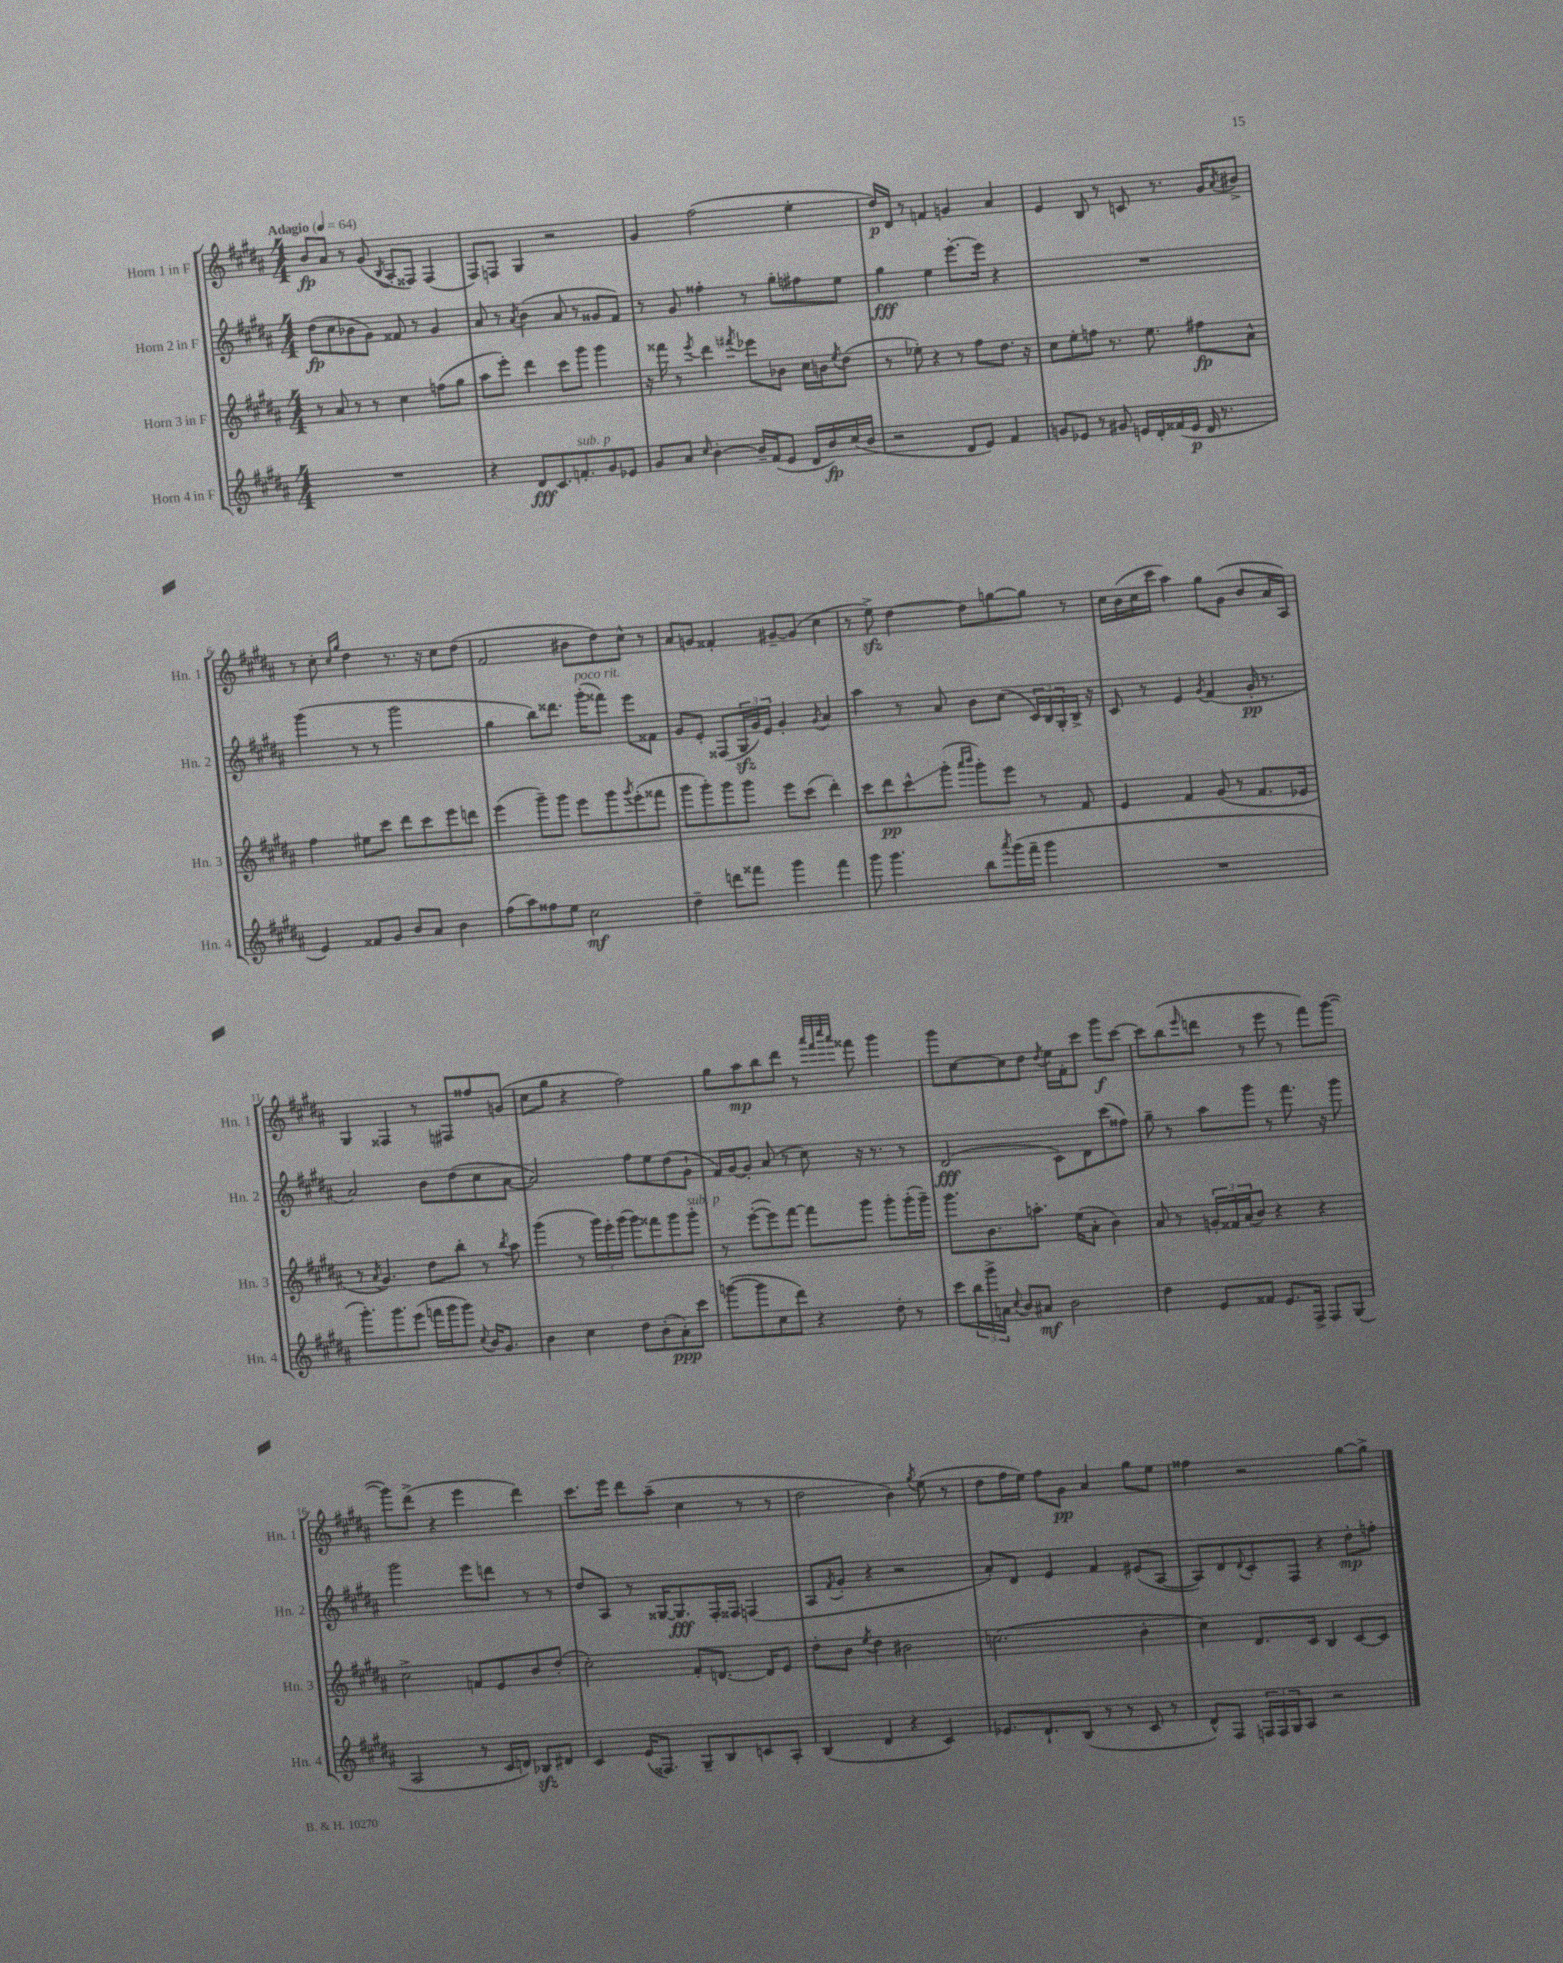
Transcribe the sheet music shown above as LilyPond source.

<<
\new StaffGroup <<
\new Staff = "s0" \with { instrumentName = "Horn 1 in F" shortInstrumentName = "Hn. 1" } {
    \clef treble \key b \major \numericTimeSignature \time 4/4 \tempo "Adagio" 4 = 64
    b'8\fp ais'8 r8 gis'8( \acciaccatura { b8 } ais8-. fisis8) fisis4( |
    fis8) f8 gis4 r2 |
    gis'4 fis''2( e''4-. |
    dis''16\p) dis'16 r8 f'4 g'4 ais'4 |
    e'4 b8 r8 c'8 r8. gis'16 \acciaccatura { ais'8 } bis'8-> |
    r8 cis''8-. \grace { cis''16 gis''16 } dis''4 r8. r16 cis''8 dis''8( |
    fis'2 bis'8 dis''8) cis''8-^ r8 |
    ais'8 g'8 fisis'4-. gis'8~-- gis'8( cis''4 |
    r8 e''8->\sfz) dis''4~ dis''8 g''8~ g''8 r8 |
    cis''16 b'16( cis''16 cis'''16 ais''4) gis''8 gis'8( b'8 ais'16 ais16) |
    gis4 fisis4 r8 fis8 fisis''8 g'8( |
    cis''8 gis''8 r4 fis''2) |
    gis''8 ais''8\mp b''8 dis'''8 r8 \grace { ais'''32 fis'''32 cis''''32 ais'''32 } fisis'''8 gis'''4 |
    gis'''8 cis''8~ cis''8 dis''8 \acciaccatura { dis''8 } e''16 fis'16-. cis'''8 gis'''8\f cis'''8~ |
    cis'''8 b''8( \grace { e'''16 } d'''8 r8 e'''8 r8 fis'''8) gis'''8~( |
    gis'''8) dis'''8->( r4 e'''4 dis'''4) |
    cis'''8. e'''16 dis'''8 ais''8--( cis''4 r8 r8 |
    dis''2 b'4) \acciaccatura { gis''8 } e''8( r8 |
    dis''8 fis''16 e''16) fis''8 gis'8\pp ais'4 gis''8 e''8 |
    fisis''4 r2 gis''8~ gis''8-> \bar "|." |
}
\new Staff = "s1" \with { instrumentName = "Horn 2 in F" shortInstrumentName = "Hn. 2" } {
    \clef treble \key b \major \numericTimeSignature \time 4/4
    dis''8\fp( cis''8 bes'8 gis'8) fisis'8 r8 gis'4 |
    ais'8 r8 \acciaccatura { ais'8 } b'4( ais'8 r8 gisis'8 fis'8) |
    r8 gis'8 fisis''4-. r8 gis''8-. fis''8 e''8 |
    gis''4\fff e''4 e'''8.~-. e'''16 r4 |
    R1 |
    gis'''4( r8 r8 gis'''2 |
    gis''4 b''8) disis'''8. gis'''16-.^\markup { \italic "poco rit." }( fisis'''8) e'''8 fisis'8 |
    gis'8 e'8-. fisis8( \tuplet 3/2 { gis16\sfz gis'16) e'16 } gis'4-. \acciaccatura { gis'8 } ais'4 |
    ais''4 r8 ais'8 b'8 cis''8( \tuplet 3/2 { cis'16) b16 gis16-. } b16-> r16 |
    cis'8 r8 e'4 \acciaccatura { gis'8 } fis'4( gis'16-.\pp r8. |
    ais'2) b'8 dis''8( cis''8 ais'8~ |
    ais'2) fis''8 e''8 dis''8( gis'8-! |
    fis'16) gis'16~ gis'8-. ais'8( r8 cis''8) r16 r8. r8 |
    dis'2\fff( cis'8) dis'8 cis'''8( fisis''8) |
    gis''8-- r8 ais''8 gis'''8 r8 fis'''8. r16 gis'''8 |
    gis'''2 e'''8 d'''8 r8 r8 |
    dis''8 ais8 r8 gisis16~ gisis8.\fff fis16-. fisis16 f4( |
    ais8 \acciaccatura { fis'8 } gis'8-. r4 r2 |
    ais'8-.) dis'8 e'4 fis'4 eis'8( ais8~ |
    ais8) dis'8 \appoggiatura { dis'8 } cis'8-. fis8 r4 dis''8-.\mp f''8-. \bar "|." |
}
\new Staff = "s2" \with { instrumentName = "Horn 3 in F" shortInstrumentName = "Hn. 3" } {
    \clef treble \key b \major \numericTimeSignature \time 4/4
    r8 ais'8 r8 r8 cis''4 f''8( gis''8 |
    ais''8 e'''8-.) dis'''4 cis'''8 gis'''8 gis'''4 |
    r16 fisis'''16 r8 \acciaccatura { e'''8 } dis'''4 \acciaccatura { fis'''8 } ees'''8 bes'8 cis''16 b'16 \acciaccatura { e''8 } dis''8( |
    r8 ees''8-.) r4 r8 fis''8 dis''8. r16 |
    cis''8 e''8-. f''8 r8. e''8. fis''8\fp ais'8-^ |
    fis''4 eis''8 cis'''8 dis'''8 cis'''8 e'''8 d'''8 |
    e'''4( gis'''8--) gis'''8 e'''8 gis'''8 \acciaccatura { gis'''8 } e'''8-.( fisis'''8 |
    gis'''8 gis'''8-.) gis'''8 gis'''8 e'''8 cis'''8( dis'''4-.) |
    cis'''8 dis'''8\pp cis'''8-^\glissando gis'''8-.( \grace { ais'''16 b'''16 } gis'''8-.) e'''8 r8 fis'8 |
    e'4 fis'4 gis'8( r8 fis'8. ees'16 |
    r8 \acciaccatura { ais'8 } gis'4.) dis''8 b''8-. r8 \acciaccatura { b''8 } ais''8 |
    gis'''4( r8 \tuplet 3/2 { gis'''16) e'''16-. gis'''16( } gis'''8) fisis'''8 gis'''8 gis'''8-.^\markup { \italic "sub. p" } |
    r8 e'''8~-.( e'''8) fis'''8~ fis'''8 gis'''8 gis'''8-. gis'''16-.( gis'''16--) |
    gis'''8. b'8. a''8.-. e''16( ais'8-. b'4) |
    ais'8 r8 \tuplet 3/2 { g'16-. fisis'16 ais'16( } b'8) r4 r4 |
    cis''2-> f'8 e'8 b'8 dis''8-.( |
    cis''2-.) fis'8-. d'8.~ d'16 e'8 |
    dis''8-. b'8 \acciaccatura { e''8 } dis''4 bis'2 |
    c''2.( b'4-. |
    cis''4) dis'8. cis'16 b4 cis'8~ cis'8 \bar "|." |
}
\new Staff = "s3" \with { instrumentName = "Horn 4 in F" shortInstrumentName = "Hn. 4" } {
    \clef treble \key b \major \numericTimeSignature \time 4/4
    R1 |
    r4 dis'8\fff cis'8. f'8.-.^\markup { \italic "sub. p" } gis'8 ees'8 |
    gis'8 ais'8 \grace { cis''16 } b'4~-. b'16-- fis'16( e'8 dis'16 b'16\fp) cis''16( b'16 |
    r2 dis'8 e'8) fis'4 |
    g'8 ees'8 r8 gis'8 e'16 dis'16-. fisis'16( e'16\p dis'16 r8. |
    e'4) fisis'8 gis'8 b'8 ais'8 b'4 |
    fis''8( ais''8) fisis''8 e''8 cis''2\mf |
    dis''4-- d'''8 fisis'''8 gis'''4 fisis'''4 |
    gis'''8 gis'''4. b''8 \acciaccatura { ais'''8 } gis'''16( fis'''16-- gis'''4 |
    R1 |
    gis'''8.-.) gis'''8. e'''8( f'''16 gis'''16 gis'''8) \appoggiatura { cis''8 } b'16 gis'8. |
    b'4 cis''4 dis''8 b'8-.( ais'8-.\ppp) cis'''8 |
    g'''8~( g'''8 cis''8 dis'''8) r4 dis''8-. r8 |
    cis'''8 \tuplet 3/2 { b''16 gis'''16-> a'16 } \appoggiatura { cis''8 } b'8 ais'8\mf b'2 |
    dis''4 e'8 fisis'8 e'8. fis16-> fis8 gis8( |
    ais2 r8 cis'16 d'16) bes8\sfz dis'8 |
    cis'4 e'16( fisis8.) gis8-- b8 c'8 ais8-. |
    b4( dis'4 r4 cis'4) |
    ees'8. dis'8.-! b8( r8 r8 cis'8 r8 |
    dis'8-^) fis8 \tuplet 3/2 { f16 f16 gis16 } ais8 r2 \bar "|." |
}
>>
>>
